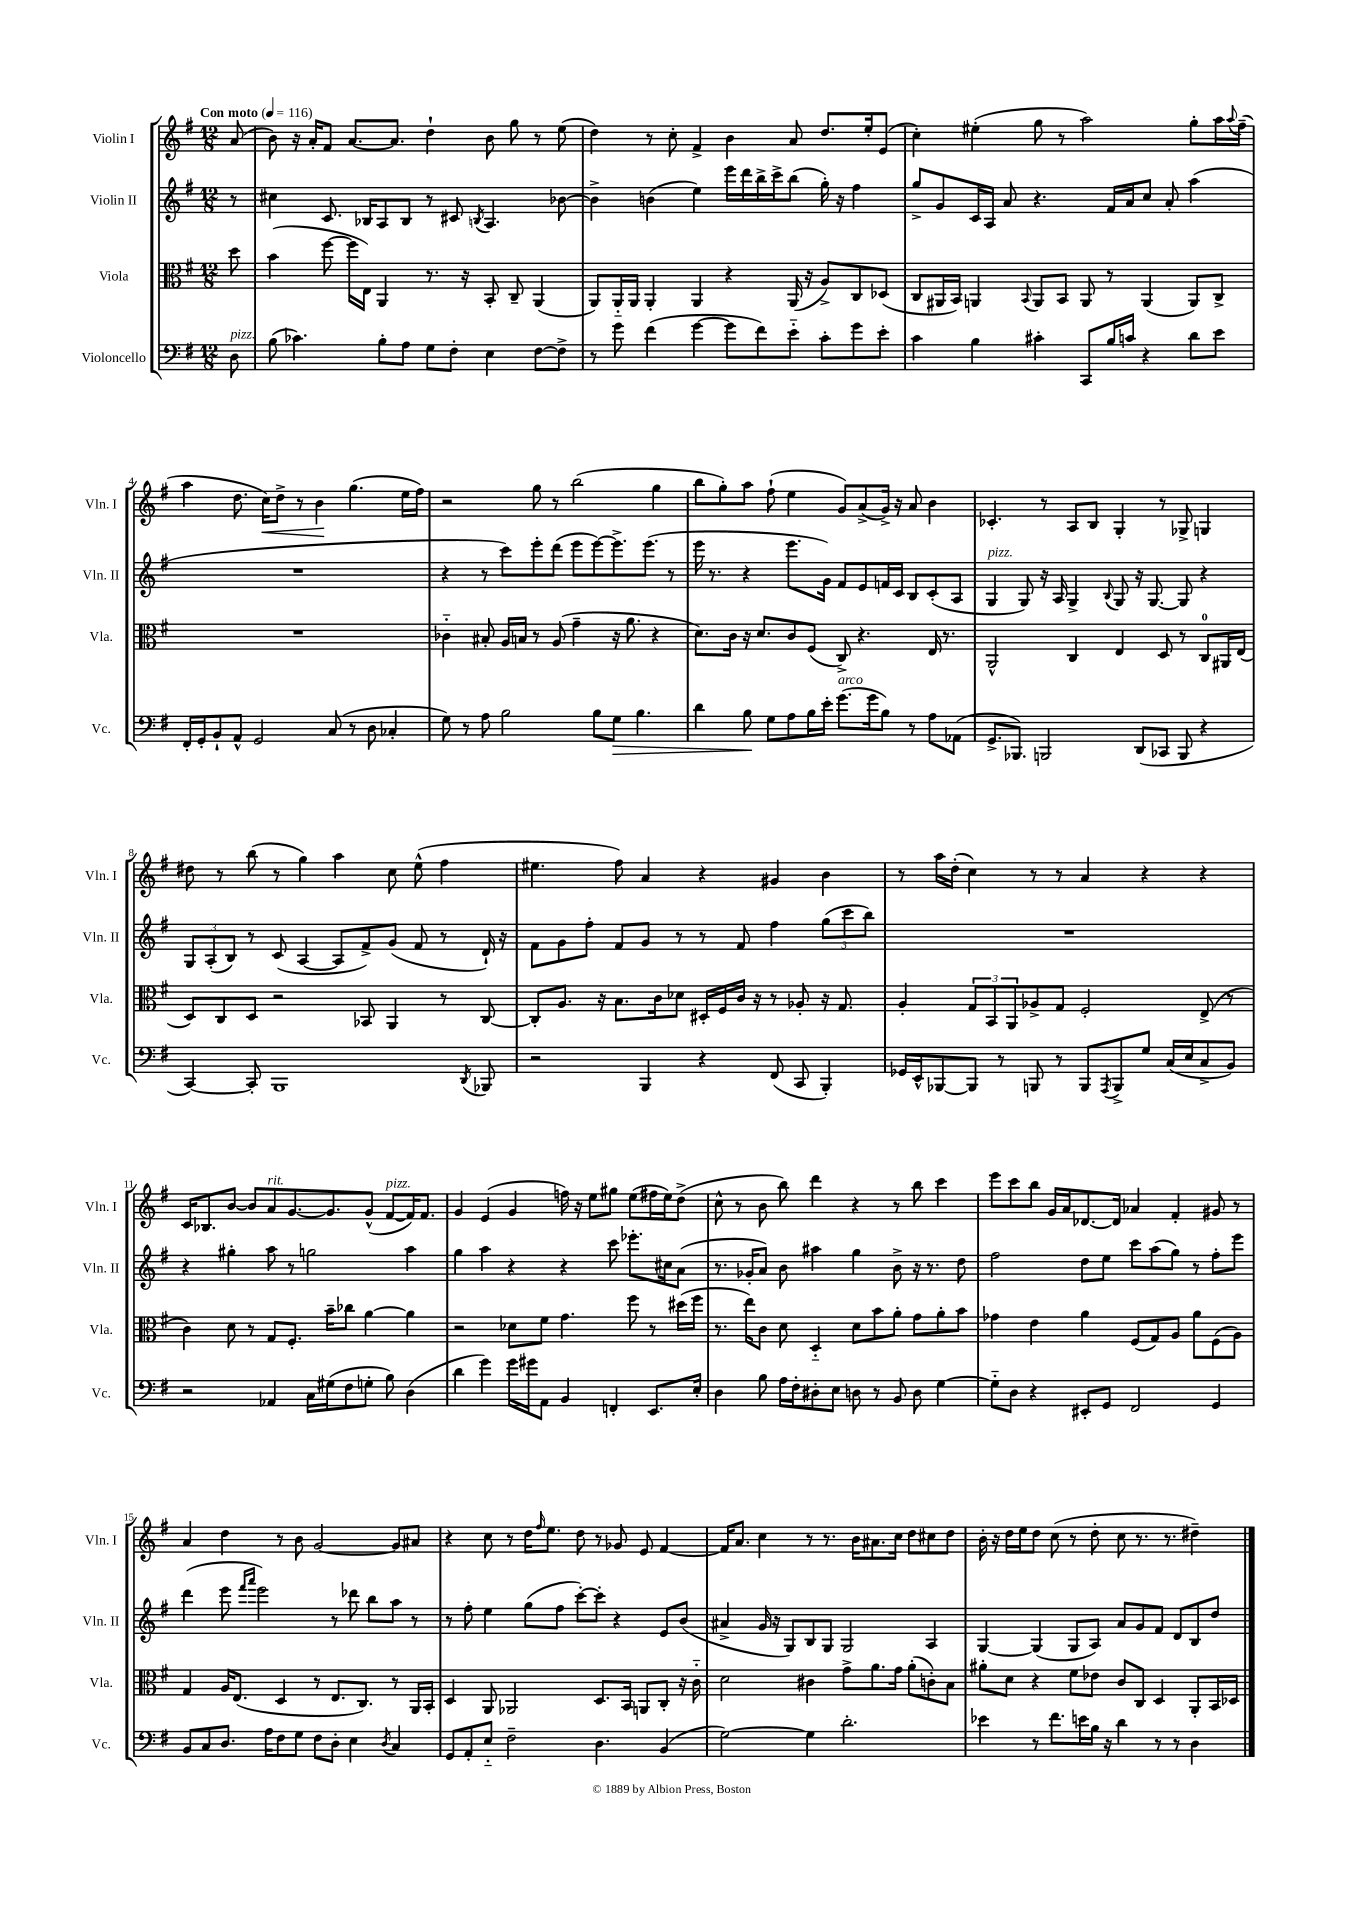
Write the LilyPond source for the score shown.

<<
\new StaffGroup <<
\new Staff = "s0" \with { instrumentName = "Violin I" shortInstrumentName = "Vln. I" } {
    \clef treble \key g \major \numericTimeSignature \time 12/8 \partial 8 \tempo "Con moto" 4 = 116
    a'8( |
    b'8) r16 a'16-. fis'8 a'8.~ a'8. d''4-! b'8 g''8 r8 e''8( |
    d''4) r8 c''8-. fis'4-> b'4 a'8 d''8. e''16-. e'8( |
    c''4-.) eis''4-.( g''8 r8 a''2) g''8-. a''16 \appoggiatura { a''8 } fis''16--( |
    a''4 d''8. c''16\<) d''8-> r8 b'4\! g''4.( e''16 fis''16) |
    r2 g''8 r8 b''2( g''4 |
    b''8 g''8-.) a''8 fis''8-!( e''4 g'8) a'8->( g'16->) r16 a'8 b'4 |
    ces'4.-. r8 a8 b8 g4-. r8 ges8-> g4 |
    dis''8 r8 b''8( r8 g''4) a''4 c''8 e''8-^( fis''4 |
    eis''4. fis''8) a'4 r4 gis'4 b'4 |
    r8 a''16 d''16-.( c''4) r8 r8 a'4 r4 r4 |
    c'16 bes8. b'8~ b'8 a'8^\markup { \italic "rit." } g'8.~ g'8. g'8-^( fis'8~^\markup { \italic "pizz." } fis'16) fis'8. |
    g'4 e'4( g'4 f''16) r16 e''8 gis''8 e''8( fis''16 e''16) d''8->( |
    c''8-^ r8 b'8 b''8) d'''4 r4 r8 b''8 c'''4 |
    e'''8 c'''8 b''8 g'16 a'16 des'8.~ des'16 aes'4 fis'4-. gis'8 r8 |
    a'4 d''4 r8 b'8 g'2~ g'8 ais'8 |
    r4 c''8 r8 d''16 \grace { fis''16 } e''8. d''8 r8 ges'8 e'8 fis'4~ |
    fis'16 a'8. c''4 r8 r8. b'16 ais'8. c''16 d''8 cis''8 d''8 |
    b'16-. r16 d''16 e''16 d''8 c''8( r8 d''8-. c''8 r8. r8. dis''4--) \bar "|." |
}
\new Staff = "s1" \with { instrumentName = "Violin II" shortInstrumentName = "Vln. II" } {
    \clef treble \key g \major \numericTimeSignature \time 12/8 \partial 8
    r8 |
    cis''4 c'8. bes16 a8 bes8 r8 cis'8 \acciaccatura { b8 } a4. bes'8~ |
    bes'4-> b'4( e''4) e'''16 d'''16 b''16-> c'''16-> b''8( g''16-.) r16 fis''4 |
    g''8-> g'8 c'16 a16 a'8 r4. fis'16 a'16 c''8 a'8-. a''4( |
    R1. |
    r4 r8 c'''8) e'''8-. d'''8( e'''8 e'''8~) e'''8.-> e'''8.( r8 |
    e'''16 r8. r4 e'''8. g'16) fis'8 e'8 f'16 c'16 b8 c'8-.( a8 |
    g4^\markup { \italic "pizz." } g8) r16 a16 g4-> \appoggiatura { b8 } g8 r16 g8.~ g8 r4 |
    \tuplet 3/2 { g8 a8-.( b8) } r8 c'8( a4~ a8 fis'8->) g'8( fis'8 r8 d'16-!) r16 |
    fis'8 g'8 fis''8-. fis'8 g'8 r8 r8 fis'8 fis''4 \tuplet 3/2 { g''8( c'''8 b''8) } |
    R1. |
    r4 gis''4-. a''8 r8 g''2 a''4 |
    g''4 a''4 r4 r4 c'''8 ees'''8.-. cis''16 a'8( |
    r8. ges'16-. a'8) b'8 ais''4 g''4 b'8-> r16 r8. d''8 |
    fis''2 d''8 e''8 c'''8 a''8( g''8) r8 fis''8-. e'''8 |
    d'''4( e'''8 \grace { fis'''16 a'''16 } e'''2) r8 des'''8 b''8 a''8 r8 |
    r8 fis''8-. e''4 g''8( fis''8 c'''8~-.) c'''8-. r4 e'8 b'8( |
    ais'4-> g'16 r16 g8) b8 g8 g2 a4 |
    g4~ g4( g8 a8) a'8 g'8 fis'8 d'8 b8 d''8 \bar "|." |
}
\new Staff = "s2" \with { instrumentName = "Viola" shortInstrumentName = "Vla." } {
    \clef alto \key g \major \numericTimeSignature \time 12/8 \partial 8
    d''8 |
    b'4( fis''8~ fis''16 e16) a,4 r8. r16 b,8-. c8-- a,4( |
    a,8) a,16-_ a,16 a,4-. a,4 r4 a,16( r16 a8->) c8 des8( |
    c8 ais,16 b,16) a,4 \appoggiatura { b,8 } a,8 b,8 a,8 r8 a,4( a,8) c8-> |
    R1. |
    ces'4-_ bis8-. a16 b16 r8 a8( g'4-- r16 a'8. r4 |
    d'8.) c'16 r16 d'8. c'8 fis8( c8->) r4. e16 r8. |
    a,2-^ c4 e4 d8 r8 c8-0 ais,16 e16( |
    d8) c8 d8 r2 bes,8 a,4 r8 c8~ |
    c8-. a8. r16 b8. c'16 des'8 dis16-. fis16 c'16 r16 r8 aes8-. r16 g8. |
    a4-. \tuplet 3/2 { g8 b,8 a,8 } aes8-> g8 fis2-. e8->( r8 |
    c'4) d'8 r8 g8 fis8.-. b'16-- ces''8 a'4~ a'4 |
    r2 des'8 fis'8 g'4. fis''8 r8 dis''16( fis''16 |
    r8. e''16) c'8 d'8 d4-_ d'8 b'8 a'8-. g'8 a'8-. b'8 |
    ges'4 e'4 a'4 fis8( g8) a8 a'8 fis8( a8) |
    g4 a16 e8.( d4 r8 e8. c8.) r8 a,16 b,16-. |
    d4 a,8 aes,2 d8. b,16 a,8 c8-. r16 c'16-_ |
    d'2 cis'4 g'8-> a'8. g'16 a'8-.( c'8-.) b8 |
    ais'8-. d'8 r4 fis'8 ees'8 c'8 c8 d4 a,8-. b,16 des16 \bar "|." |
}
\new Staff = "s3" \with { instrumentName = "Violoncello" shortInstrumentName = "Vc." } {
    \clef bass \key g \major \numericTimeSignature \time 12/8 \partial 8
    d8^\markup { \italic "pizz." } |
    b8( ces'4.) b8-. a8 g8 fis8-. e4 fis8~ fis8-> |
    r8 g'8 fis'4( g'4~ g'8 fis'8) e'8-_ c'8-. g'8 e'8-. |
    c'4 b4 cis'4-. c,8 b16 c'16 r4 d'8 e'8 |
    fis,16-. g,16-. b,8-! a,8-^ g,2 c8( r8 d8 ces4-. |
    g8) r8 a8 b2 b8 g8\> b4. |
    d'4 b8\! g8 a8 b16 e'16-. g'8.^\markup { \italic "arco" }( g'16 b8) r8 a8 aes,8( |
    g,8.-> bes,,8.) b,,2 d,8( ces,8 b,,8 r4 |
    c,4~) c,8-. b,,1 \acciaccatura { d,8 } bes,,8 |
    r2 b,,4 r4 fis,8( c,8 b,,4-.) |
    ges,16 e,16-^ bes,,8~ bes,,8 r8 b,,8 r8 b,,8 \acciaccatura { a,,8 } b,,8-> g8 c16( e16 c8-> b,8) |
    r2 aes,4 c16 gis16( fis8 g8-. b8) d4( |
    d'4 g'4) g'16 gis'16 a,8 b,4 f,4-. e,8. e16-. |
    d4 b8 a16 fis16-. dis8-. e8 d8 r8 b,8 d8 g4~ |
    g8-_ d8 r4 eis,8-. g,8 fis,2 g,4 |
    b,8 c8 d8. a16 fis8 g8 fis8 d8-. e4 \acciaccatura { d8 } c4 |
    g,8 a,8-. e8-_ fis2-- d4. b,4( |
    g2~) g4 d'2.-. |
    ees'4 r8 fis'8. e'16 b16 r16 d'4 r8 r8 d4 \bar "|." |
}
>>
>>
